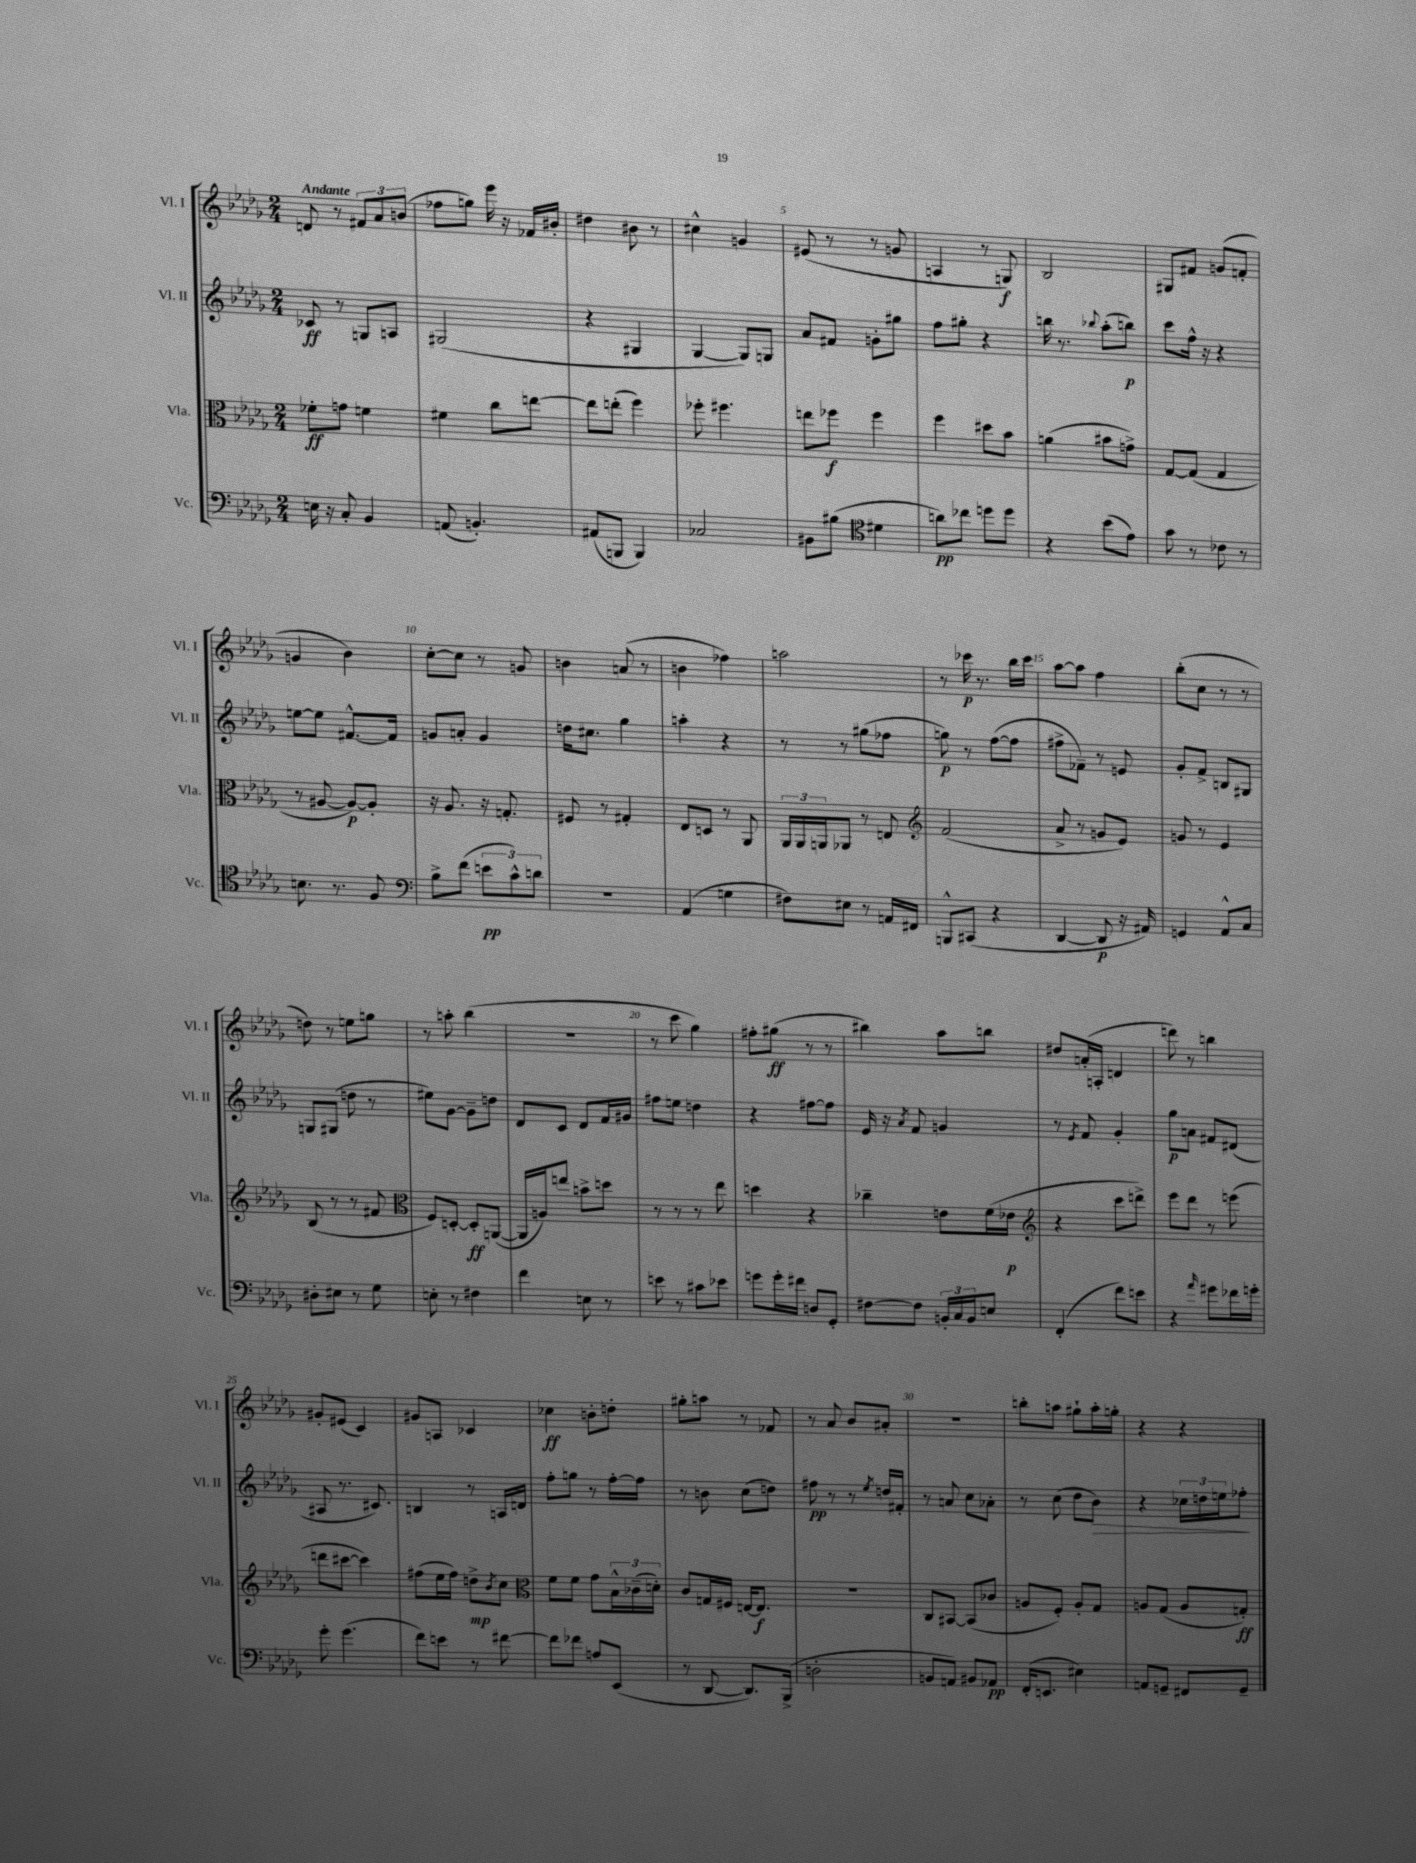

**kern	**kern	**kern	**kern
*staff4	*staff3	*staff2	*staff1
*clefF4	*clefC3	*clefG2	*clefG2
*k[b-e-a-d-g-]	*k[b-e-a-d-g-]	*k[b-e-a-d-g-]	*k[b-e-a-d-g-]
*M2/4	*M2/4	*M2/4	*M2/4
16E\	8f-'\L	8c-/	8d/
16r	.	.	.
8C'/	8g\J	8r	8r
4BB-/	4f\	8G/L	12f#/L
.	.	.	12a-/
.	.	8A/J	.
.	.	.	(12b/J
=	=	=	=
(8AA/	4f#\	(2G#/	8ff-\L
4.BB'/)	.	.	8gg\J)
.	8cc\L	.	16eee-\
.	.	.	16r
.	[8ee\J	.	16f-/LL
.	.	.	16b#'/JJ
=	=	=	=
(8AA#/L	8ee\]L	4r	4dd#\
8BBB/J	(8ee'\J	.	.
4BBB/)	4ff\)	4G#/	8b#\
.	.	.	8r
=	=	=	=
2C-/	8ff-'\	[4G-/	4cc#^^\
.	4.ff#\	.	.
.	.	8G-/]L)	4g/
.	.	8G/J	.
=	=	=	=
8BB#\L	8ee\L	8a-/L	(8e#/
(8B#\J	8ff-\J	8f#/J	8r
*clefC4	*	*	*
4d#\	4ff-\	8g'\L	8r
.	.	8gg#\J	8g/
=	=	=	=
8a\L)	4ff\	8ff\L	4A/
8cc-\J	.	8gg#'\J	.
8dd\L	8dd#\L	4r	8r
8dd\J	8b-\J	.	8G/)
=	=	=	=
4r	(4a\	16bb\	2B-/
.	.	8.r	.
.	.	8qqbb-/	.
(8b-\L	8b#\L	(8aa-'\L	.
8e-\J)	8g^\J)	8bb\J)	.
=	=	=	=
8g-\	[8G-/L	8ccc\L	8G#/L
8r	(8G-/]J	16ff^^\Jk	8f#/J
.	.	16r	.
8c-\	4G-/	4r	(8g/L
8r	.	.	8f'/J
=	=	=	=
8.B\	8r	[8ee\L	4g/
.	[8A#/	8ee\]J	.
8.r	.	.	.
.	8A#/_L)	[8.f#^^/L	4b-\)
8F/	8A#'/]J	.	.
.	.	16f#/]Jk	.
=	=	=	=
*clefF4	*	*	*
8B-^\L	16r	8g/L	[8cc'\L
.	8.A-/	.	.
(8f\J	.	8a'/J	8cc\]J
12e\L	16r	4g/	8r
.	8.G'/	.	.
12c^^\)	.	.	.
.	.	.	8g/
12d\J	.	.	.
=	=	=	=
2r	8F#/	16dd\LK	4b\
.	.	8.cc#\J	.
.	8r	.	.
.	4G#'/	4gg-\	(8a/
.	.	.	8r
=	=	=	=
(4AA-/	8E-/L	4aa'\	4b\
.	8D/J	.	.
4G\	8r	4r	4ff-\)
.	8AA-/	.	.
=	=	=	=
8F#\L)	24AA-/LL	8r	2aa\
.	24AA-/	.	.
.	24AA/J	.	.
8E#\J	8AA-/J	8r	.
8r	8r	(8gg#\L	.
16AA/LL	8E/	8ff-\J	.
16FF#/JJ	.	.	.
=	=	=	=
*	*clefG2	*	*
8BBB^^/L	(2f/	8gg\)	8r
(8CC#/J	.	8r	16ccc-\
.	.	.	8.r
4r	.	([8ff\L	.
.	.	8ff\]J	16bb-\LL
.	.	.	16ccc-\JJ
=	=	=	=
[4DD-/	8a-^/	8ff#^\L	[8aa-\L
.	8r	8f-~\J)	8aa-\]J
8DD-/]	8g/L	8r	4ff\
16r	8e-/J)	8e/	.
16AA#/)	.	.	.
=	=	=	=
4GG/	8g/	8g-'/L	(8bb-'\L
.	8r	8f^/J	8cc\J
8AA-^^/L	4e-/	8B/L	8r
8C/J	.	8G#/J	8r
=	=	=	=
8D#'\L	(8B-/	8G/L	8dd\)
8E#\J	8r	(8G#/J	8r
8r	8r	8dd\	8ee\L
8G-\	8f#/	8r	8gg\J
=	=	=	=
*	*clefC3	*	*
8E'\	8F/L)	8ee#\L)	8r
8r	[8D'/J	[8g-\J	8aa'\
4F#\	8D'/]L	8g-~\]L	(4bb-\
.	([8AA/J	8dd\J	.
=	=	=	=
4f\	16AA/]LL	8d-/L	2r
.	16A/J)	.	.
.	8ee/J	8c/J	.
8E\	8b^\L	8d-/L	.
8r	8dd\J	16f/L	.
.	.	16g#/JJ	.
=	=	=	=
8e\	8r	8ff#\L	8r
8r	8r	8ee\J	8ccc\
8c#\L	8r	4dd\	4gg-\)
8e-\J	8ee-\	.	.
=	=	=	=
8g\L	4dd\	4r	8ff#'\L
16g'\L	.	.	(8gg#\J
16f#\JJ	.	.	.
8D/L	4r	[8ff#\L	8r
8GG-'/J	.	8ff#\]J	8r
=	=	=	=
[8F#\L	4cc-~\	16e-/	4bb#\)
.	.	16r	.
.	.	8qa-/	.
8F#\]J	.	8f/	.
24BB'/LL	8e\L	4g/	8aa-\L
24C/	.	.	.
24BB/J	.	.	.
8E/J	(16f\L	.	8bb\J
.	16e-\JJ	.	.
=	=	=	=
*	*clefG2	*	*
(4FF'/	4r	8r	8dd#/L
.	.	8qe-/	.
.	.	8f/	(16a'/L
.	.	.	16A'/JJ
8f\L)	8ccc\L	4g-'/	4d/
8e\J	8ddd^\J)	.	.
=	=	=	=
4r	8eee-\L	8gg-\L	8ddd\)
.	8ddd-\J	8a\J	8r
16qqa-/	.	.	.
8g#\L	8r	8f#/L	4bb\
16f-\L	(8eee\	(8d#/J	.
16g'\JJ	.	.	.
=	=	=	=
8g-'\	8ddd\L	8A#/	8g#'/L
(4.g-\	[8ccc#\J	8.r	(8e#/J
.	4ccc#\])	.	4c/)
.	.	8.c#/)	.
=	=	=	=
8f\L)	(8ff#\L	4B/	8g#/L
8e\J	16ee-\L	.	8A/J
.	16ff#\JJ)	.	.
8r	8dd^\L	8r	4c-/
.	8qb-/	.	.
[8f#\	8cc\J	16A/LL	.
.	.	16d/JJ	.
=	=	=	=
*	*clefC3	*	*
8f#\]L	8f\L	8ff'\L	4cc-\
8f-\J	8f\J	8gg\J	.
8A/L	8g-\L	8r	8b'\L
(8EE-/J	24B-^^\L	[16ff'\LL	8dd'\J
.	(24c-~\	.	.
.	.	16ff\]JJ	.
.	24d'\JJ)	.	.
=	=	=	=
8r	8c/L	8r	8gg#'\L
[8DD-/	16G/L	8b\	8aa\J
.	16F#/JJ	.	.
8.DD-/]L)	[16E/LK	(8cc\L	8r
.	8.E/]J	.	.
.	.	8dd\J)	8f-/
(16BBB-^/Jk	.	.	.
=	=	=	=
2D'\	2r	8ff#\	8r
.	.	8r	8a-/
.	.	8r	8b-/L
.	.	8qee-/	.
.	.	16dd/LL	8a#'/J
.	.	16f#'/JJ	.
=	=	=	=
8BB/L	8C/L	8r	2r
8AA/J)	[8BB#/J	8a/	.
8BB#/L	(8BB#/]L	8cc\L	.
8AA-/J	8c-/J	8a-'\J	.
=	=	=	=
(16FF'/LK	8A/L	8r	8bb'\L
8.EE/J	.	.	.
.	8F'/J)	(8cc\	8aa\J
4E#\)	8A'/L	8dd-\L	8gg#`\L
.	8G-/J	8b-\J)	16aa'\L
.	.	.	16gg'\JJ
=	=	=	=
8AA/L	8A/L	4r	4r
8GG~/J	(8G-/J	.	.
8FF#/L	8A/L	24cc-\LL	4r
.	.	24dd\	.
.	.	24ee\J	.
8GG~/J	8G'/J)	8ff-'\J	.
==	==	==	==
*-	*-	*-	*-
